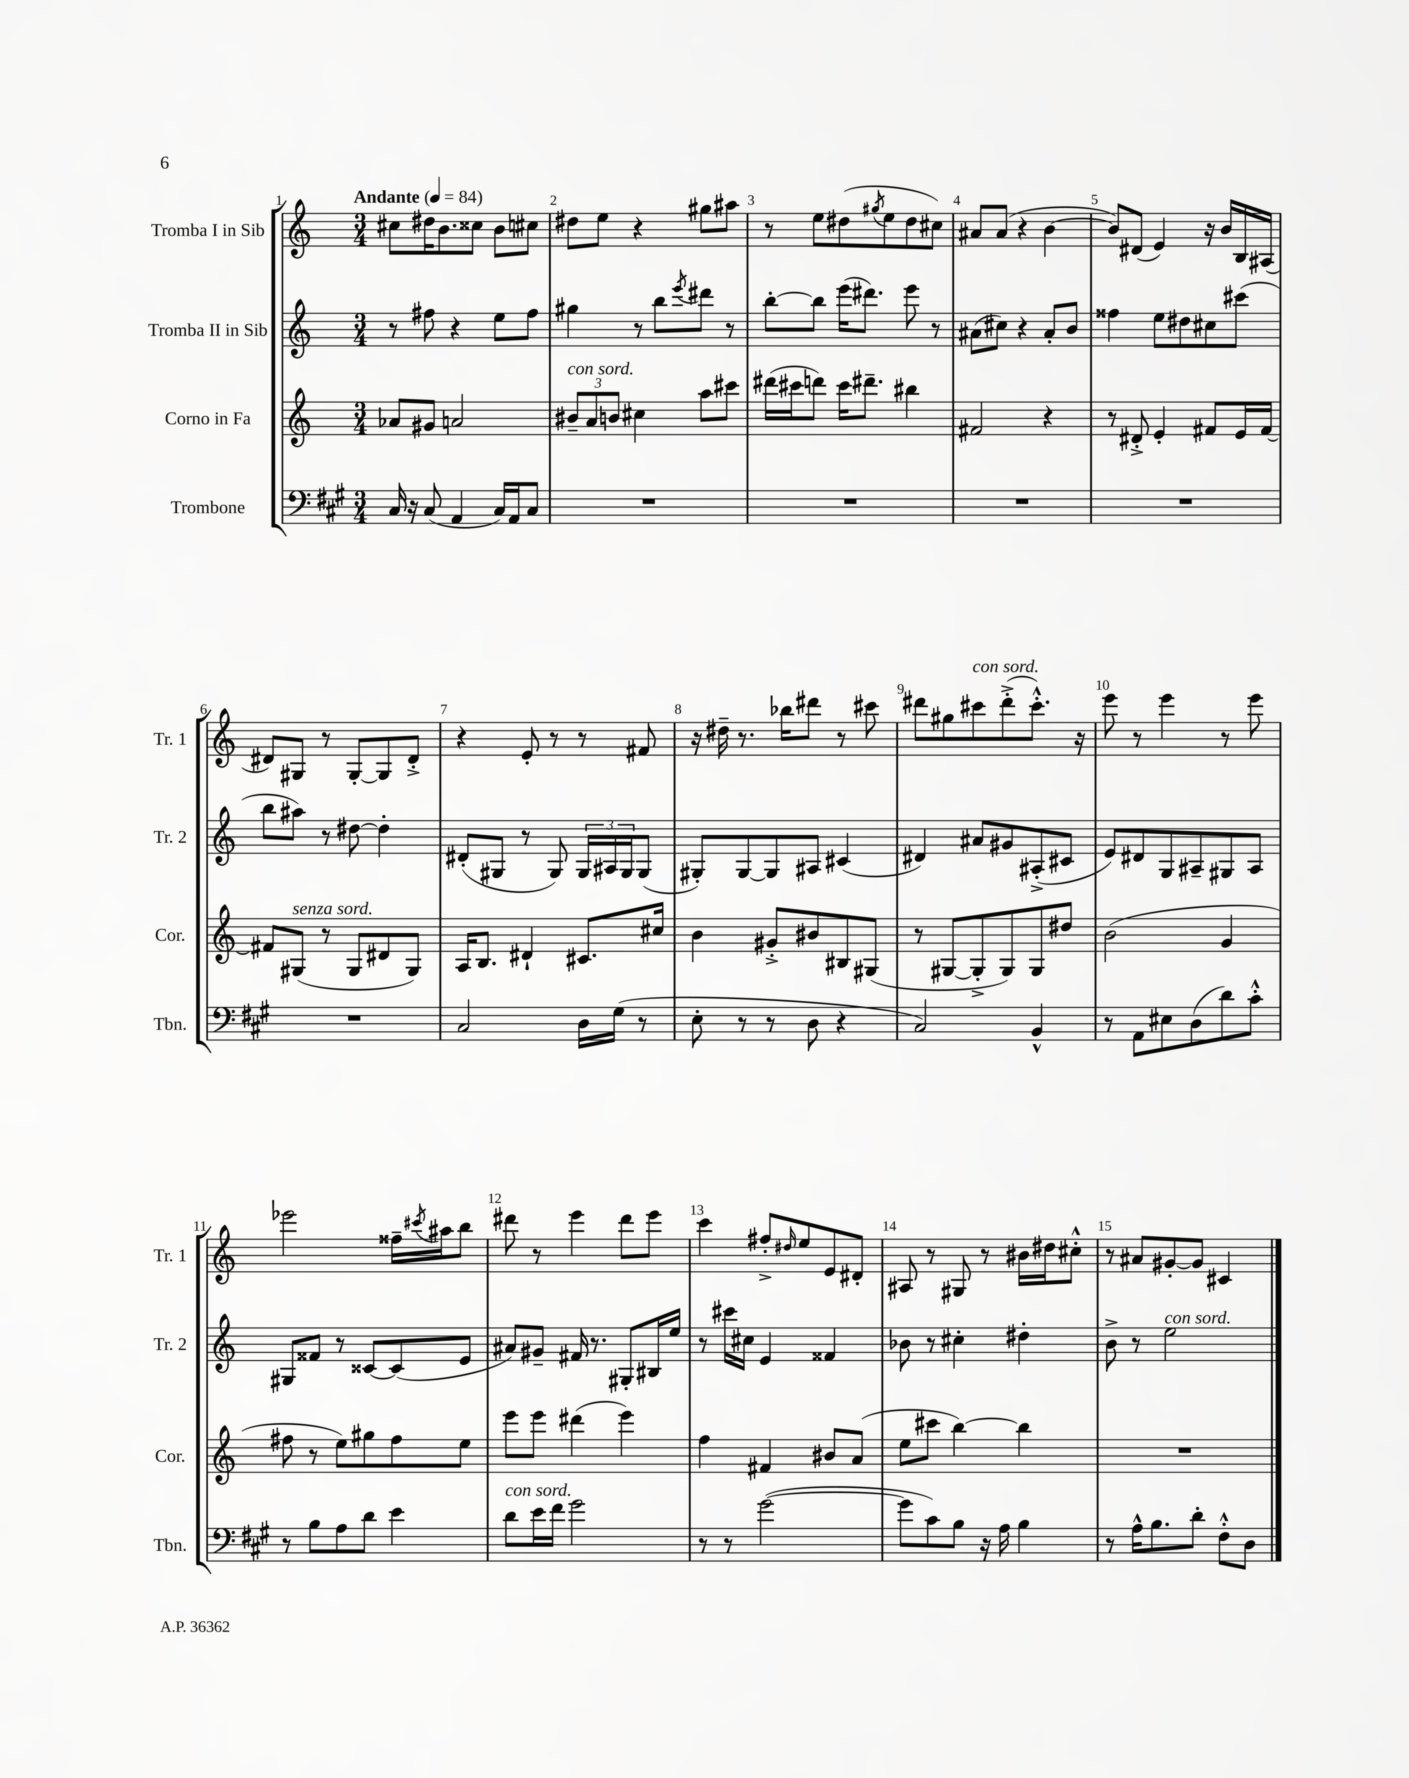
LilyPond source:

<<
\new StaffGroup <<
\new Staff = "s0" \with { instrumentName = "Tromba I in Sib" shortInstrumentName = "Tr. 1" } {
    \clef treble \key c \major \numericTimeSignature \time 3/4 \tempo "Andante" 4 = 84
    cis''8 dis''16 b'8. cisis''8 b'8 cis''8 |
    dis''8 e''8 r4 gis''8 ais''8 |
    r8 e''8 dis''8( \acciaccatura { gis''8 } e''8 dis''8 cis''8) |
    ais'8 ais'8( r4 b'4~ |
    b'8) dis'8( e'4) r16 b'16 b16 ais16( |
    dis'8) gis8 r8 gis8~-. gis8 dis'8-.-> |
    r4 e'8-. r8 r8 fis'8 |
    r16 dis''16-- r8. bes''16 dis'''8 r8 cis'''8 |
    dis'''8 gis''8 cis'''8^\markup { \italic "con sord." } dis'''8-.->( cis'''8.-.-^) r16 |
    e'''8 r8 e'''4 r8 e'''8 |
    ees'''2 fisis''16-- \acciaccatura { cis'''8 } ais''16 b''8 |
    dis'''8 r8 e'''4 dis'''8 e'''8 |
    c'''4 fis''8-.-> \grace { dis''16 } e''8 e'8 dis'8-. |
    ais8 r8 gis8 r8 bis'16 dis''16 cis''8-.-^ |
    r8 ais'8 gis'8~-. gis'8 cis'4 \bar "|." |
}
\new Staff = "s1" \with { instrumentName = "Tromba II in Sib" shortInstrumentName = "Tr. 2" } {
    \clef treble \key c \major \numericTimeSignature \time 3/4
    r8 fis''8 r4 e''8 fis''8 |
    gis''4 r8 b''8 \acciaccatura { e'''8 } dis'''8 r8 |
    b''8~-. b''8 e'''16( dis'''8.) e'''8 r8 |
    ais'8( cis''8) r4 ais'8-. b'8 |
    fisis''4 e''8 dis''8 cis''8 cis'''8( |
    b''8 ais''8) r8 dis''8~ dis''4-. |
    dis'8-.( gis8 r8 gis8) \tuplet 3/2 { gis16 ais16 gis16 } gis8( |
    gis8-.) gis8~ gis8 ais8 cis'4( |
    dis'4) ais'8 gis'8 ais8-.->( cis'8 |
    e'8) dis'8 g8 ais8-- gis8 ais8 |
    gis8 fisis'8 r8 cisis'8~ cisis'8( e'8 |
    ais'8) gis'8-- fis'16 r8. gis8-. bis16 e''16 |
    r8 cis'''16 cis''16 e'4 fisis'4 |
    bes'8 r8 cis''4-. dis''4-. |
    b'8-> r8 e''2^\markup { \italic "con sord." } \bar "|." |
}
\new Staff = "s2" \with { instrumentName = "Corno in Fa" shortInstrumentName = "Cor." } {
    \clef treble \key c \major \numericTimeSignature \time 3/4
    aes'8 gis'8 a'2 |
    \tuplet 3/2 { bis'8--^\markup { \italic "con sord." } a'8 b'8 } cis''4 a''8 cis'''8 |
    dis'''16( cis'''16 d'''8) cis'''16 dis'''8.-- bis''4 |
    fis'2 r4 |
    r8 dis'8-.-> e'4-. fis'8 e'16 fis'16~ |
    fis'8 gis8^\markup { \italic "senza sord." }( r8 gis8 dis'8 gis8) |
    a16 b8. dis'4-! cis'8. cis''16 |
    b'4 gis'8-.-> bis'8 bis8 gis8( |
    r8 gis8~ gis8-.-> gis8) gis8 dis''8 |
    b'2( g'4 |
    fis''8 r8 e''8) gis''8 fis''8 e''8 |
    e'''8 e'''8 dis'''4( e'''4) |
    f''4 fis'4 bis'8 a'8( |
    e''8 cis'''8 b''4~) b''4 |
    R2. \bar "|." |
}
\new Staff = "s3" \with { instrumentName = "Trombone" shortInstrumentName = "Tbn." } {
    \clef bass \key a \major \numericTimeSignature \time 3/4
    cis16 r16 cis8( a,4 cis16) a,16 cis8 |
    R2. |
    R2. |
    R2. |
    R2. |
    R2. |
    cis2 d16 gis16( r8 |
    e8-. r8 r8 d8 r4 |
    cis2) b,4-^ |
    r8 a,8 eis8 d8( d'8) cis'8-.-^ |
    r8 b8 a8 d'8 e'4 |
    d'8^\markup { \italic "con sord." } e'16 fis'16 gis'2 |
    r8 r8 gis'2~( |
    gis'8 cis'8) b8 r16 a16 b4 |
    r8 a16-^ b8. d'8-. fis8-.-^ d8 \bar "|." |
}
>>
>>
\layout { \context { \Score \override BarNumber.break-visibility = ##(#f #t #t) barNumberVisibility = #all-bar-numbers-visible } }
